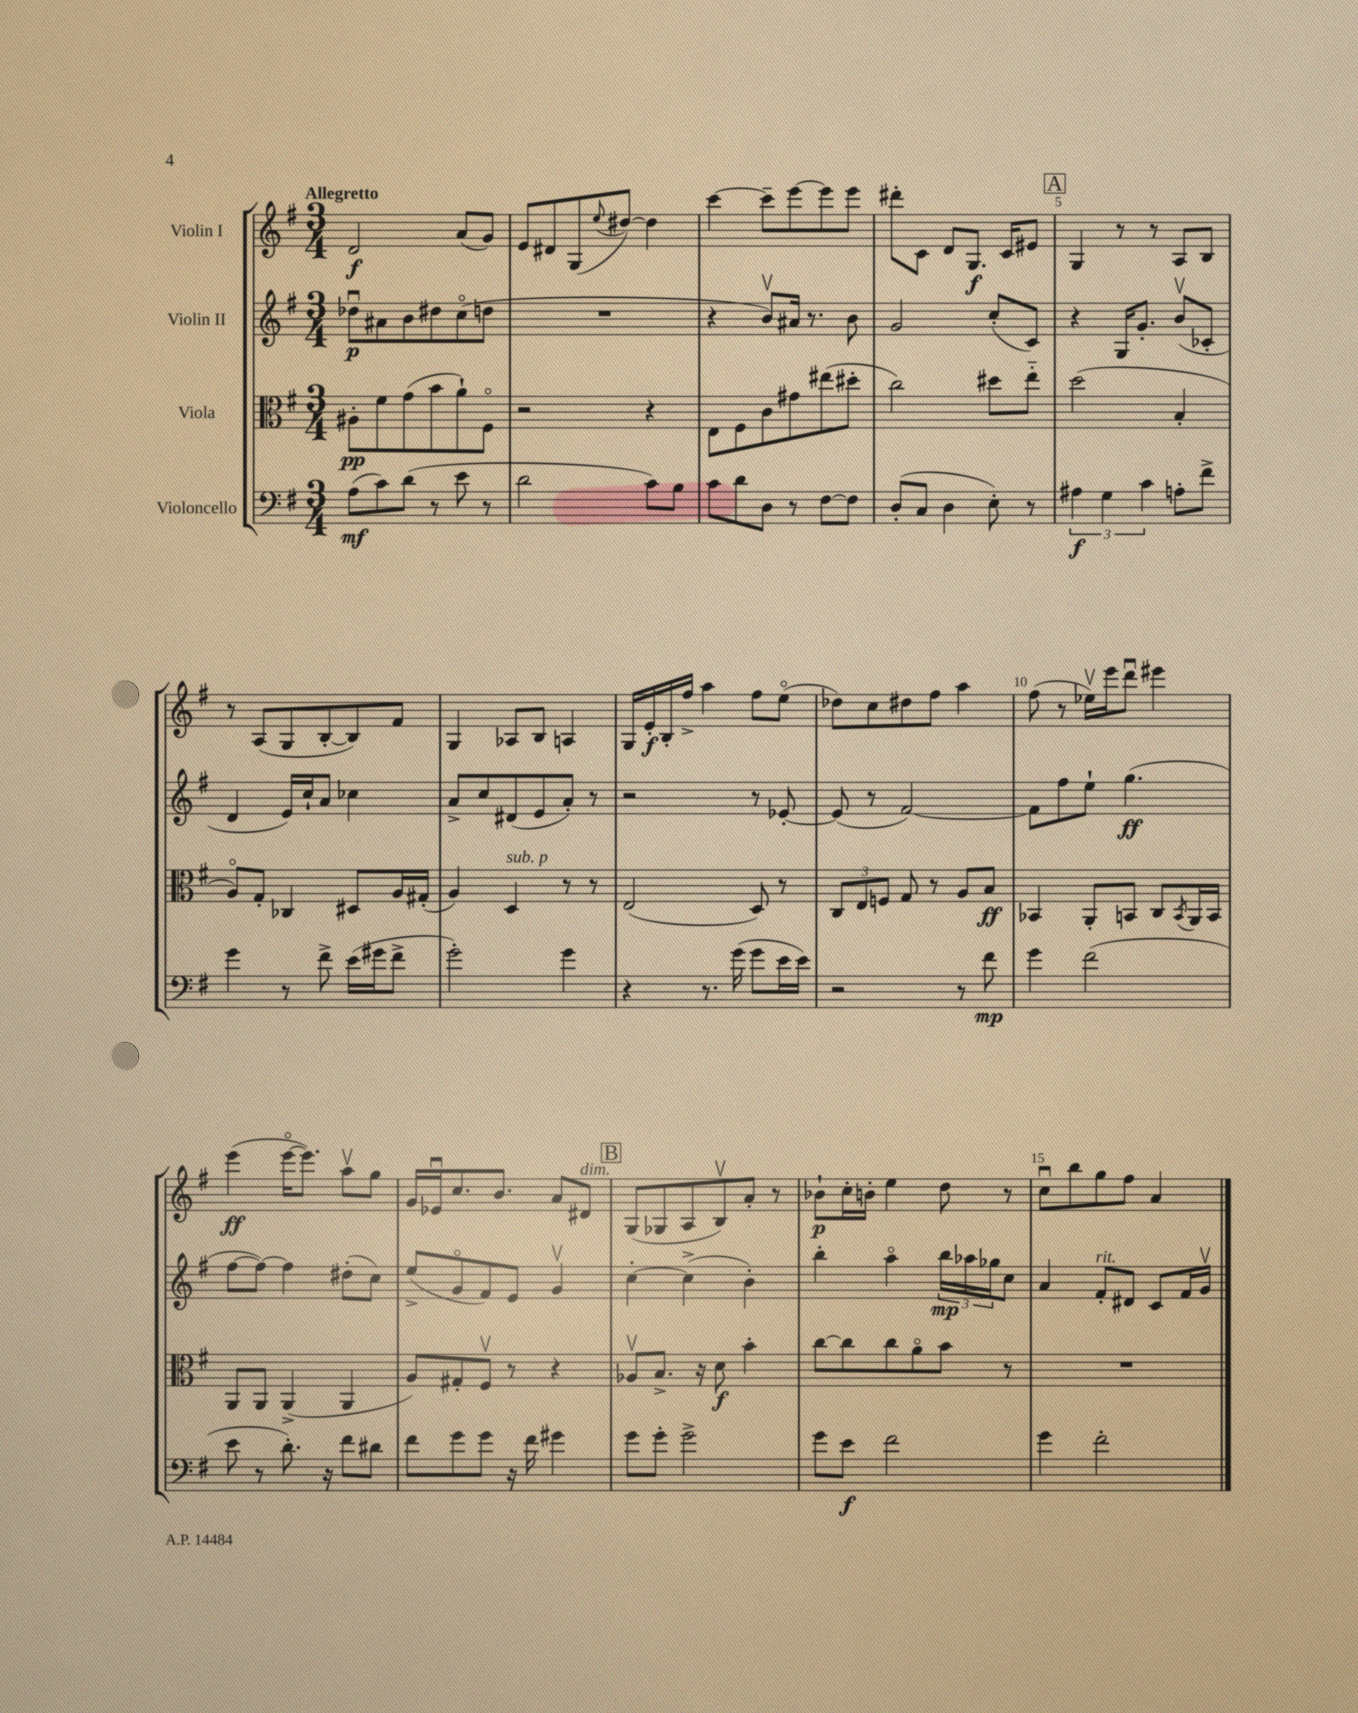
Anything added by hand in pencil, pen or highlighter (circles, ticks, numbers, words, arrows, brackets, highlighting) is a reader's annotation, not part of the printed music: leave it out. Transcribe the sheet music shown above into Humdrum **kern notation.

**kern	**kern	**kern	**kern
*staff4	*staff3	*staff2	*staff1
*clefF4	*clefC3	*clefG2	*clefG2
*k[f#]	*k[f#]	*k[f#]	*k[f#]
*M3/4	*M3/4	*M3/4	*M3/4
(8A	8A#'	8dd-u	2d
8c)	8f#	8a#	.
(8d	(8g	8b	.
8r	8b	8dd#	.
8e	8a`)	(8cco	(8a
8r	8F#o	8dd	8g)
=	=	=	=
2d	2r	2.r	8e
.	.	.	8d#
.	.	.	(8G
.	.	.	8qqee
.	.	.	[8dd#)
8c)	4r	.	4dd#]
8B	.	.	.
=	=	=	=
8c	8E	4r	[4ccc
8d	8F#	.	.
8D	8c	8bv)	8ccc~]
8r	8g#	16a#	[8eee
.	.	8.r	.
[8F#	(8ee#	.	8eee]
8F#]	8dd#'	8b	8eee
=	=	=	=
(8D'	2cc)	2g	8ddd#'
8C	.	.	8c
4D	.	.	8d
.	.	.	8.G
8E')	8dd#	(8cc'	.
.	.	.	16c
8r	8ee'~	8c)	8e#
=	=	=	=
6A#	(2dd	4r	4G
6G	.	.	.
.	.	16G	8r
.	.	8.g'	.
6c	.	.	.
.	.	.	8r
8A'	4B'	(8bv	8A
8f#^	.	8c-'	8B
=	=	=	=
4g	8Ao)	4d	8r
.	8G'	.	(8A
8r	4C-	16e)	8G
.	.	16cc`	.
8f#^	.	8a	[8B'
(16e	8D#	4cc-	8B])
16g#	.	.	.
8f#^	16A	.	8f#
.	(16G#'	.	.
=	=	=	=
2g')	4A)	8a^	4G
.	.	8cc	.
.	4D	(8d#	8A-
.	.	8e	8B
4g	8r	8a')	4A
.	8r	8r	.
=	=	=	=
4r	(2E	2r	16G
.	.	.	16e'
.	.	.	16B'
.	.	.	16ff#^
8.r	.	.	4aa
(16g	.	.	.
8g	8D)	8r	8ff#
16e	8r	[8e-'	(8eeo
16e)	.	.	.
=	=	=	=
2r	12C	(8e-]	8dd-)
.	12E	.	.
.	.	8r	8cc
.	12F	.	.
.	8G	[2f#)	8dd#
.	8r	.	8ff#
8r	8A	.	4aa
8f#	8B	.	.
=	=	=	=
4g	4BB-	8f#]	(8ff#
.	.	8ff#	8r
(2f#	8AA'	8ee`	16ee-v)
.	.	.	16eee
.	8BB	(4.gg	8dddu
.	8C	.	4eee#
.	8qBB	.	.
.	16AA	.	.
.	16BB	.	.
=	=	=	=
8e	8AA	[8ff#	(4eee
8r	8AA	8ff#_)	.
8.d')	(4AA^	4ff#]	[16eeeo
.	.	.	8.eee])
16r	.	.	.
8f#	4AA	(8dd#'	8aav
8d#	.	8cc)	8gg
=	=	=	=
8f#	8A)	(8ee^	16g
.	.	.	16e-u
8g	8G#'	8go	8.cc
8g	8F#v	8f#)	.
.	.	.	8.b
16r	8r	8e	.
16f#	.	.	.
4g#	4r	4gv	8a
.	.	.	8d#
=	=	=	=
8g	8A-v	[4cc'	(8G
8g'	8.B^	.	8G-
2g^	.	(4cc^]	8A
.	16r	.	.
.	8d	.	8Bv)
.	4b'	4b')	8a'
.	.	.	8r
=	=	=	=
8g	[8cc	4bb'	8b-`
8e	8cc]	.	16cc'
.	.	.	16b'
2f#	8cc	4aao	4ee
.	8ao	.	.
.	8b	24bb	8dd
.	.	24aa-	.
.	.	24gg-	.
.	8r	8cc	8r
=	=	=	=
4g	2.r	4a	8ccu
.	.	.	8bb
2f#'	.	8f#'	8gg
.	.	8d#	8ff#
.	.	8c	4a
.	.	16f#	.
.	.	16gv	.
==	==	==	==
*-	*-	*-	*-
